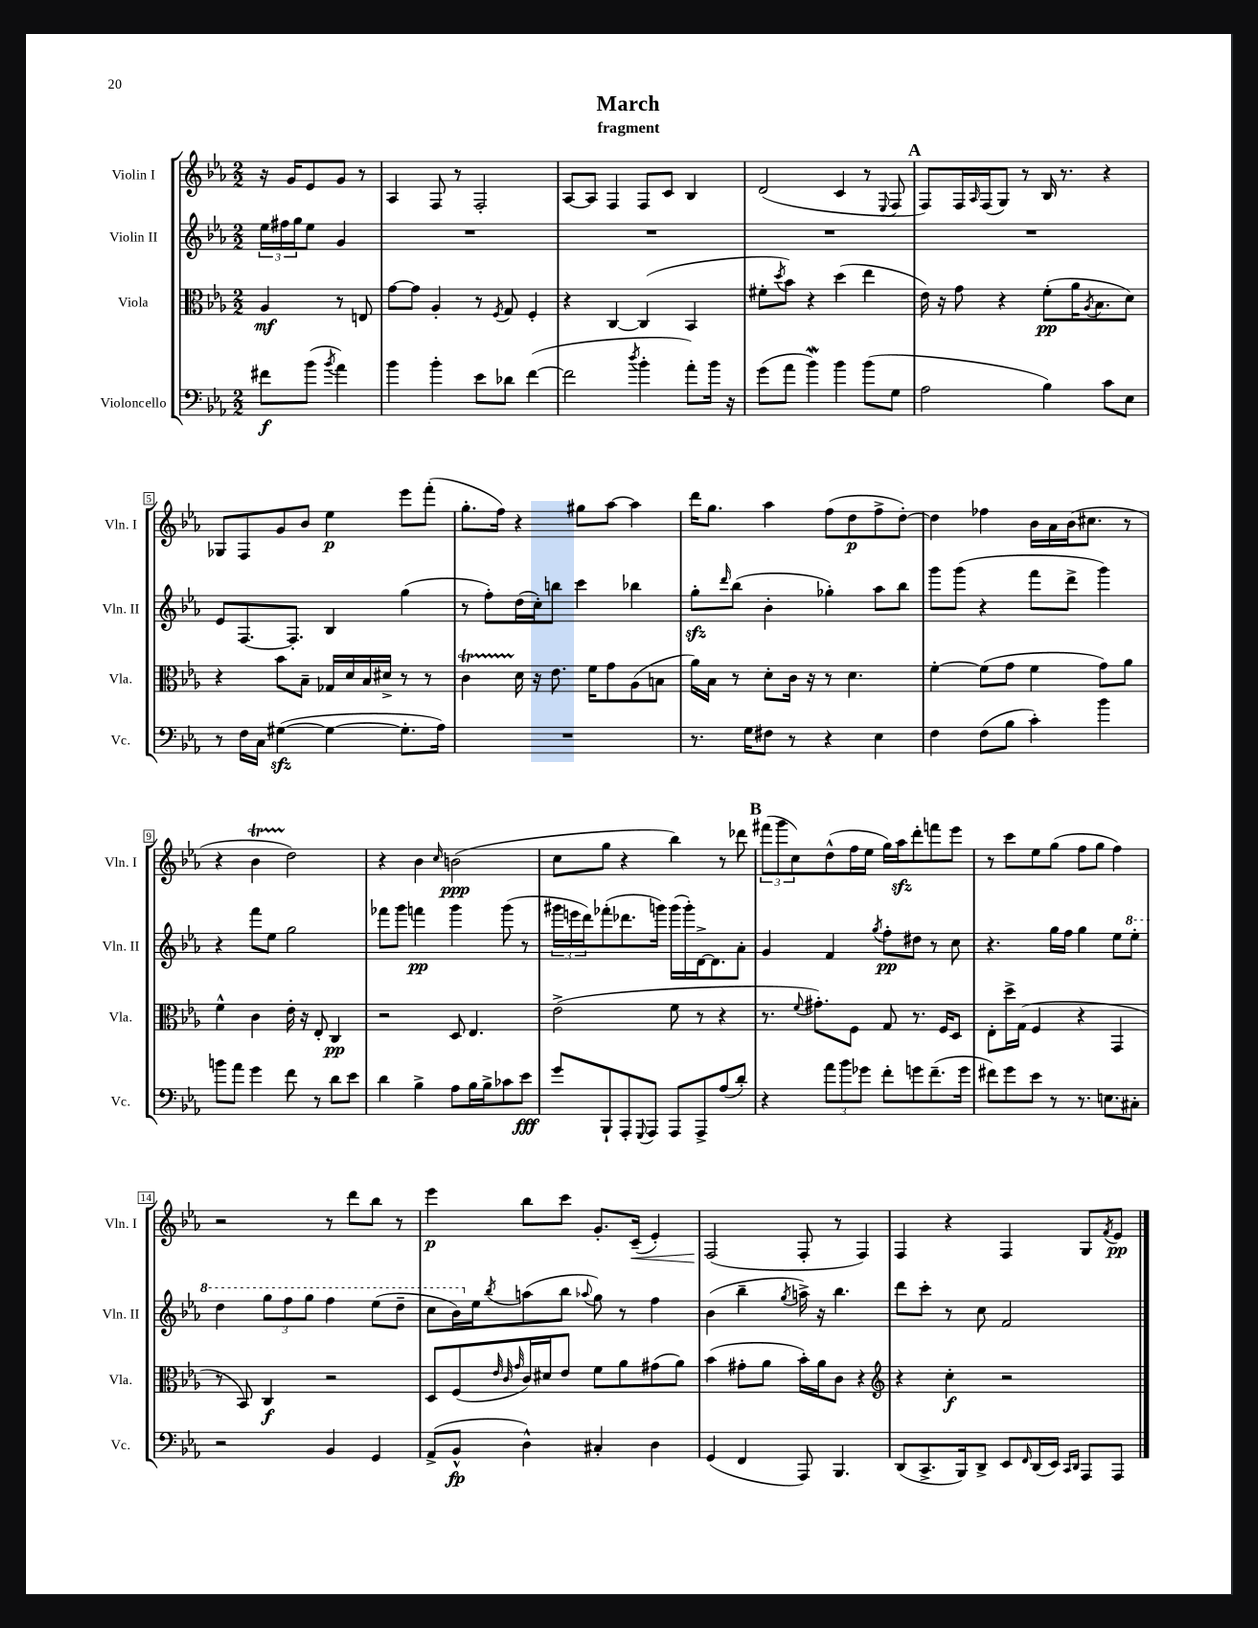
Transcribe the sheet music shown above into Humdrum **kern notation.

**kern	**dynam	**kern	**dynam	**kern	**dynam	**kern	**dynam
*part4	*part4	*part3	*part3	*part2	*part2	*part1	*part1
*staff4	*staff4	*staff3	*staff3	*staff2	*staff2	*staff1	*staff1
*I"Violoncello	*	*I"Viola	*	*I"Violin II	*	*I"Violin I	*
*I'Vc.	*	*I'Vla.	*	*I'Vln. II	*	*I'Vln. I	*
*clefF4	*	*clefC3	*	*clefG2	*	*clefG2	*
*k[b-e-a-]	*	*k[b-e-a-]	*	*k[b-e-a-]	*	*k[b-e-a-]	*
*M2/2	*	*M2/2	*	*M2/2	*	*M2/2	*
=	=	=	=	=	=	=	=
8f#X\L	f	4A-/	mf	24ee-\LL	.	16r	.
.	.	.	.	24ff#X\	.	.	.
.	.	.	.	.	.	16g/KL	.
.	.	.	.	24gg\J	.	.	.
(8b-\J	.	.	.	8ee-\J	.	8e-/	.
8qb-/	.	.	.	.	.	.	.
4a-\)	.	8r	.	4g/	.	8g/J	.
.	.	8En/	.	.	.	8r	.
=1	=1	=1	=1	=1	=1	=1	=1
4b-\	.	[8g\L	.	1r	.	4A-/	.
.	.	8g\J]	.	.	.	.	.
4b-'\	.	4A-'/	.	.	.	8F/	.
.	.	.	.	.	.	8r	.
8e-\L	.	8r	.	.	.	2F'/	.
.	.	8qF/	.	.	.	.	.
8d-X\J	.	8G/	.	.	.	.	.
([4f\	.	4F'/	.	.	.	.	.
=2	=2	=2	=2	=2	=2	=2	=2
2f\]	.	4r	.	1r	.	[8A-/L	.
.	.	.	.	.	.	8A-/J]	.
.	.	[4C/	.	.	.	4F/	.
8qdd/	.	.	.	.	.	.	.
4b-'\	.	(4C/]	.	.	.	8F/L	.
.	.	.	.	.	.	8c/J	.
8a-'\L)	.	4BB-/	.	.	.	4B-/	.
16b-\Jk	.	.	.	.	.	.	.
16r	.	.	.	.	.	.	.
=3	=3	=3	=3	=3	=3	=3	=3
(8g\L	.	8f#X'\L	.	1r	.	(2d/	.
.	.	8qdd/	.	.	.	.	.
8a-\J	.	8b-\J)	.	.	.	.	.
4b-W\)	.	4r	.	.	.	.	.
4b-\	.	(4dd\	.	.	.	4c/	.
(8b-\L	.	4ee-\	.	.	.	8r	.
.	.	.	.	.	.	8qqE-/	.
8G\J	.	.	.	.	.	8F/	.
!!LO:REH:place=s1:t=A
=4	=4	=4	=4	=4	=4	=4	=4
2A-\	.	16e-\)	.	1r	.	8F/L)	.
.	.	16r	.	.	.	.	.
.	.	8g\	.	.	.	16F/L	.
.	.	.	.	.	.	16qqA-/	.
.	.	.	.	.	.	(16F/J	.
.	.	4r	.	.	.	8G/J)	.
.	.	.	.	.	.	8r	.
4B-\)	.	(8f'\L	pp	.	.	16B-/	.
.	.	.	.	.	.	8.r	.
.	.	16a-\K	.	.	.	.	.
.	.	8qA-/	.	.	.	.	.
.	.	8.B-\	.	.	.	.	.
8c\L	.	.	.	.	.	4r	.
8E-\J	.	8d\J)	.	.	.	.	.
!!LO:LB:g=z
=5	=5	=5	=5	=5	=5	=5	=5
8r	.	4r	.	8e-/L	.	8G-X/L	.
16F\LL	.	.	.	[8.F/	.	8F/	.
16C\JJ	.	.	.	.	.	.	.
([4G#Xzz\	.	8b-\L	.	.	.	8g/	.
.	.	.	.	8.F'/J]	.	.	.
.	.	8B-~\J	.	.	.	8b-/J	.
4G#\_	.	16G-X/LL	.	4B-/	.	4ee-\	p
.	.	16d/	.	.	.	.	.
.	.	16B-/	.	.	.	.	.
.	.	16d#X^/JJ	.	.	.	.	.
8.G#'\L]	.	8r	.	(4gg\	.	8eee-\L	.
.	.	8r	.	.	.	(8fff'\J	.
16A-\Jk)	.	.	.	.	.	.	.
=6	=6	=6	=6	=6	=6	=6	=6
1r	.	4cT\	.	8r	.	8.gg'\L	.
.	.	.	.	8ff'\L)	.	.	.
.	.	.	.	.	.	16ff\Jk)	.
.	.	16d\	.	(16dd\L	.	4r	.
.	.	16r	.	16cc'\J)	.	.	.
.	.	8.e-\	.	8bbn\J	.	.	.
.	.	.	.	4ccc\	.	8gg#X\L	.
.	.	16f\KL	.	.	.	.	.
.	.	8g\	.	.	.	[8aa-\J	.
.	.	(8A-\	.	4bb-X\	.	4aa-\]	.
.	.	8Bn\J	.	.	.	.	.
=7	=7	=7	=7	=7	=7	=7	=7
8.r	.	16a-\LL)	.	8ggzz'\L	.	16ddd\KL	.
.	.	16B-\JJ	.	.	.	8.gg\J	.
.	.	.	.	16qqddd/	.	.	.
.	.	8r	.	(8bb-\J	.	.	.
16G\KL	.	.	.	.	.	.	.
8F#X\J	.	8d'\L	.	4b-'\	.	4aa-\	.
8r	.	16c\Jk	.	.	.	.	.
.	.	16r	.	.	.	.	.
4r	.	8r	.	4gg-X'\)	.	(8ff\L	.
.	.	4.d\	.	.	.	8dd\	p
4E-\	.	.	.	8aa-\L	.	8ff^\	.
.	.	.	.	8bb-\J	.	[8dd'\J)	.
=8	=8	=8	=8	=8	=8	=8	=8
4F\	.	[4f'\	.	8ggg\L	.	4dd\]	.
.	.	.	.	(8ggg\J	.	.	.
(8F\L	.	(8f\L]	.	4r	.	4ff-X\	.
8B-\J	.	8g\J	.	.	.	.	.
4c'\)	.	4f\	.	8fff\L	.	16b-\LL	.
.	.	.	.	.	.	16a-\	.
.	.	.	.	8ddd^\J	.	(16b-\J	.
.	.	.	.	.	.	8.cc#X\J	.
4b-\	.	8g\L)	.	4ggg\)	.	.	.
.	.	8a-\J	.	.	.	8r	.
!!LO:LB:g=z
=9	=9	=9	=9	=9	=9	=9	=9
8bn\L	.	4f^^\	.	4r	.	4r	.
8a-\J	.	.	.	.	.	.	.
4g\	.	4c\	.	8fff\L	.	4b-T\	.
.	.	.	.	8ee-\J	.	.	.
8f\	.	16e-'\	.	2gg\	.	2dd\)	.
.	.	16r	.	.	.	.	.
8r	.	8E-'/	.	.	.	.	.
8d\L	.	4C/	pp	.	.	.	.
8e-\J	.	.	.	.	.	.	.
=10	=10	=10	=10	=10	=10	=10	=10
4d\	.	2r	.	8fff-X\L	.	4r	.
.	.	.	.	8ggg\J	.	.	.
4B-^\	.	.	.	4fffn\	pp	4b-\	.
.	.	.	.	.	.	16qqcc/	.
8A-\L	.	8D/	.	4ggg\	.	(2bn\	ppp
16B-\L	.	4.E-/	.	.	.	.	.
16B-^\J	.	.	.	.	.	.	.
8c-X\	.	.	.	(8ggg\	.	.	.
8e-\J	fff	.	.	8r	.	.	.
=11	=11	=11	=11	=11	=11	=11	=11
8g/L	.	(2e-^\	.	24ggg#X\LL	.	8cc\L	.
.	.	.	.	24eeen\	.	.	.
.	.	.	.	24ddd\J)	.	.	.
8BBB-`/	.	.	.	(8fff-X'\	.	8gg\J	.
8AAA-'/	.	.	.	8.ddd-X\	.	4r	.
8qqGGG/	.	.	.	.	.	.	.
8AAA-/J	.	.	.	.	.	.	.
.	.	.	.	16gggn\Jk)	.	.	.
8AAA-/L	.	8f\	.	(16ggg\LL	.	4bb-\)	.
.	.	.	.	16ggg'\)	.	.	.
8AAA-^/	.	8r	.	[16d^\J	.	.	.
.	.	.	.	8.d\]	.	.	.
(8A-/	.	4r	.	.	.	8r	.
8d'/J)	.	.	.	8a-'\J	.	8ddd-X\	.
!!LO:REH:place=s1:t=B
=12	=12	=12	=12	=12	=12	=12	=12
4r	.	8.r	.	4g/	.	(12fff#X\L	.
.	.	.	.	.	.	12ggg\	.
.	.	.	.	.	.	12cc\)	.
.	.	8qqf/	.	.	.	.	.
.	.	8.g#X'\L)	.	.	.	.	.
12a-\L	.	.	.	4f/	.	(8dd^^\	.
12b-\	.	.	.	.	.	.	.
.	.	8F\J	.	.	.	16ff\L	.
12g-X\J	.	.	.	.	.	.	.
.	.	.	.	.	.	16ee-\JJ	.
.	.	.	.	8qgg/	.	.	.
8f'\L	.	8G/	.	8ff'\L	pp	16gg\LL)	.
.	.	.	.	.	.	16aa-zz\J	.
8gn\	.	8.r	.	8dd#X\J	.	8ddd'\	.
(8.f~\	.	.	.	8r	.	8fffn\	.
.	.	16F/KL	.	.	.	.	.
.	.	8D/J	.	8cc\	.	8eee-\J	.
16g\Jk	.	.	.	.	.	.	.
=13	=13	=13	=13	=13	=13	=13	=13
8f#X\L)	.	8E-'\L	.	4.r	.	8r	.
8g\	.	16dd^\L	.	.	.	8ccc\L	.
.	.	(16G\JJ	.	.	.	.	.
8e-\J	.	4F/	.	.	.	8ee-\	.
8r	.	.	.	16gg\LL	.	(8gg\J	.
.	.	.	.	16ff\JJ	.	.	.
8.r	.	4r	.	4gg\	.	8ff\L	.
.	.	.	.	.	.	8gg\J	.
8.En\L	.	.	.	.	.	.	.
.	.	4GG/	.	8ee-\L	.	4ff\)	.
*	*	*	*	*8va	*	*	*
8C#X'\J	.	.	.	8eee-'\J	.	.	.
!!LO:LB:g=z
=14	=14	=14	=14	=14	=14	=14	=14
2r	.	8r	.	4ddd\	.	2r	.
.	.	8BB-/)	.	.	.	.	.
.	.	4C/	f	12ggg\L	.	.	.
.	.	.	.	12fff\	.	.	.
.	.	.	.	12ggg\J	.	.	.
4BB-/	.	2r	.	4fff\	.	8r	.
.	.	.	.	.	.	8ddd\L	.
4GG/	.	.	.	(8eee-\L	.	8bb-\J	.
.	.	.	.	8ddd~\J	.	8r	.
=15	=15	=15	=15	=15	=15	=15	=15
(8AA-^/L	.	8D/L	.	8ccc\L	.	4eee-\	p
8BB-^^/J	fp	(8F/	.	16bb-\L)	.	.	.
*	*	*	*	*X8va	*	*	*
.	.	.	.	16ee-\J	.	.	.
.	.	32qqe-/	.	.	.	.	.
.	.	32qqc/	.	.	.	.	.
.	.	32qqg/	.	8qbb-/	.	.	.
4D^^\)	.	16c/L)	.	(8aan\	.	8bb-\L	.
.	.	16d#X/J	.	.	.	.	.
.	.	8e-/J	.	8bb-\J	.	8ccc\J	.
.	.	.	.	8qqaa-X/	.	.	.
4C#X'/	.	8f\L	.	8gg\)	.	8.g'/L	.
.	.	8a-\	.	8r	.	.	.
!	!	!	!	!	!	!	!LO:HP:b
.	.	.	.	.	.	(16c~/Jk	<
4D\	.	(8g#X\	.	4ff\	.	4e-'/)	.
.	.	8a-\J)	.	.	.	.	.
=16	=16	=16	=16	=16	=16	=16	=16
(4GG/	.	(4b-\	.	(4b-\	.	(2F/	.
4FF/	.	8g#X'\L	.	4bb-~\	.	.	.
.	.	8a-\J	.	.	.	.	.
.	.	.	.	8qgg/	.	.	.
8AAA-/)	.	16b-'\LL)	.	16aan^\)	.	8F'/	[
.	.	16a-\J	.	16r	.	.	.
4.BBB-/	.	8c\J	.	4.bb-\	.	8r	.
.	.	4r	.	.	.	4F/)	.
=17	=17	=17	=17	=17	=17	=17	=17
*	*	*clefG2	*	*	*	*	*
(8DD/L	.	4r	.	8ddd\L	.	4F/	.
8.CC^/	.	.	.	8ccc'\J	.	.	.
.	.	4cc'\	f	8r	.	4r	.
16BBB-/k)	.	.	.	.	.	.	.
8DD^/J	.	.	.	8cc\	.	.	.
8EE-/L	.	2r	.	2f/	.	4F/	.
16qqFF/	.	.	.	.	.	.	.
(16DD/L	.	.	.	.	.	.	.
16EE-/JJ)	.	.	.	.	.	.	.
16qqCC/LL	.	.	.	.	.	.	.
16qqDD/JJ	.	.	.	.	.	.	.
8AAA-/L	.	.	.	.	.	8G/L	.
.	.	.	.	.	.	8qf/	.
8AAA-/J	.	.	.	.	.	8e-/J	pp
==	==	==	==	==	==	==	==
*-	*-	*-	*-	*-	*-	*-	*-
